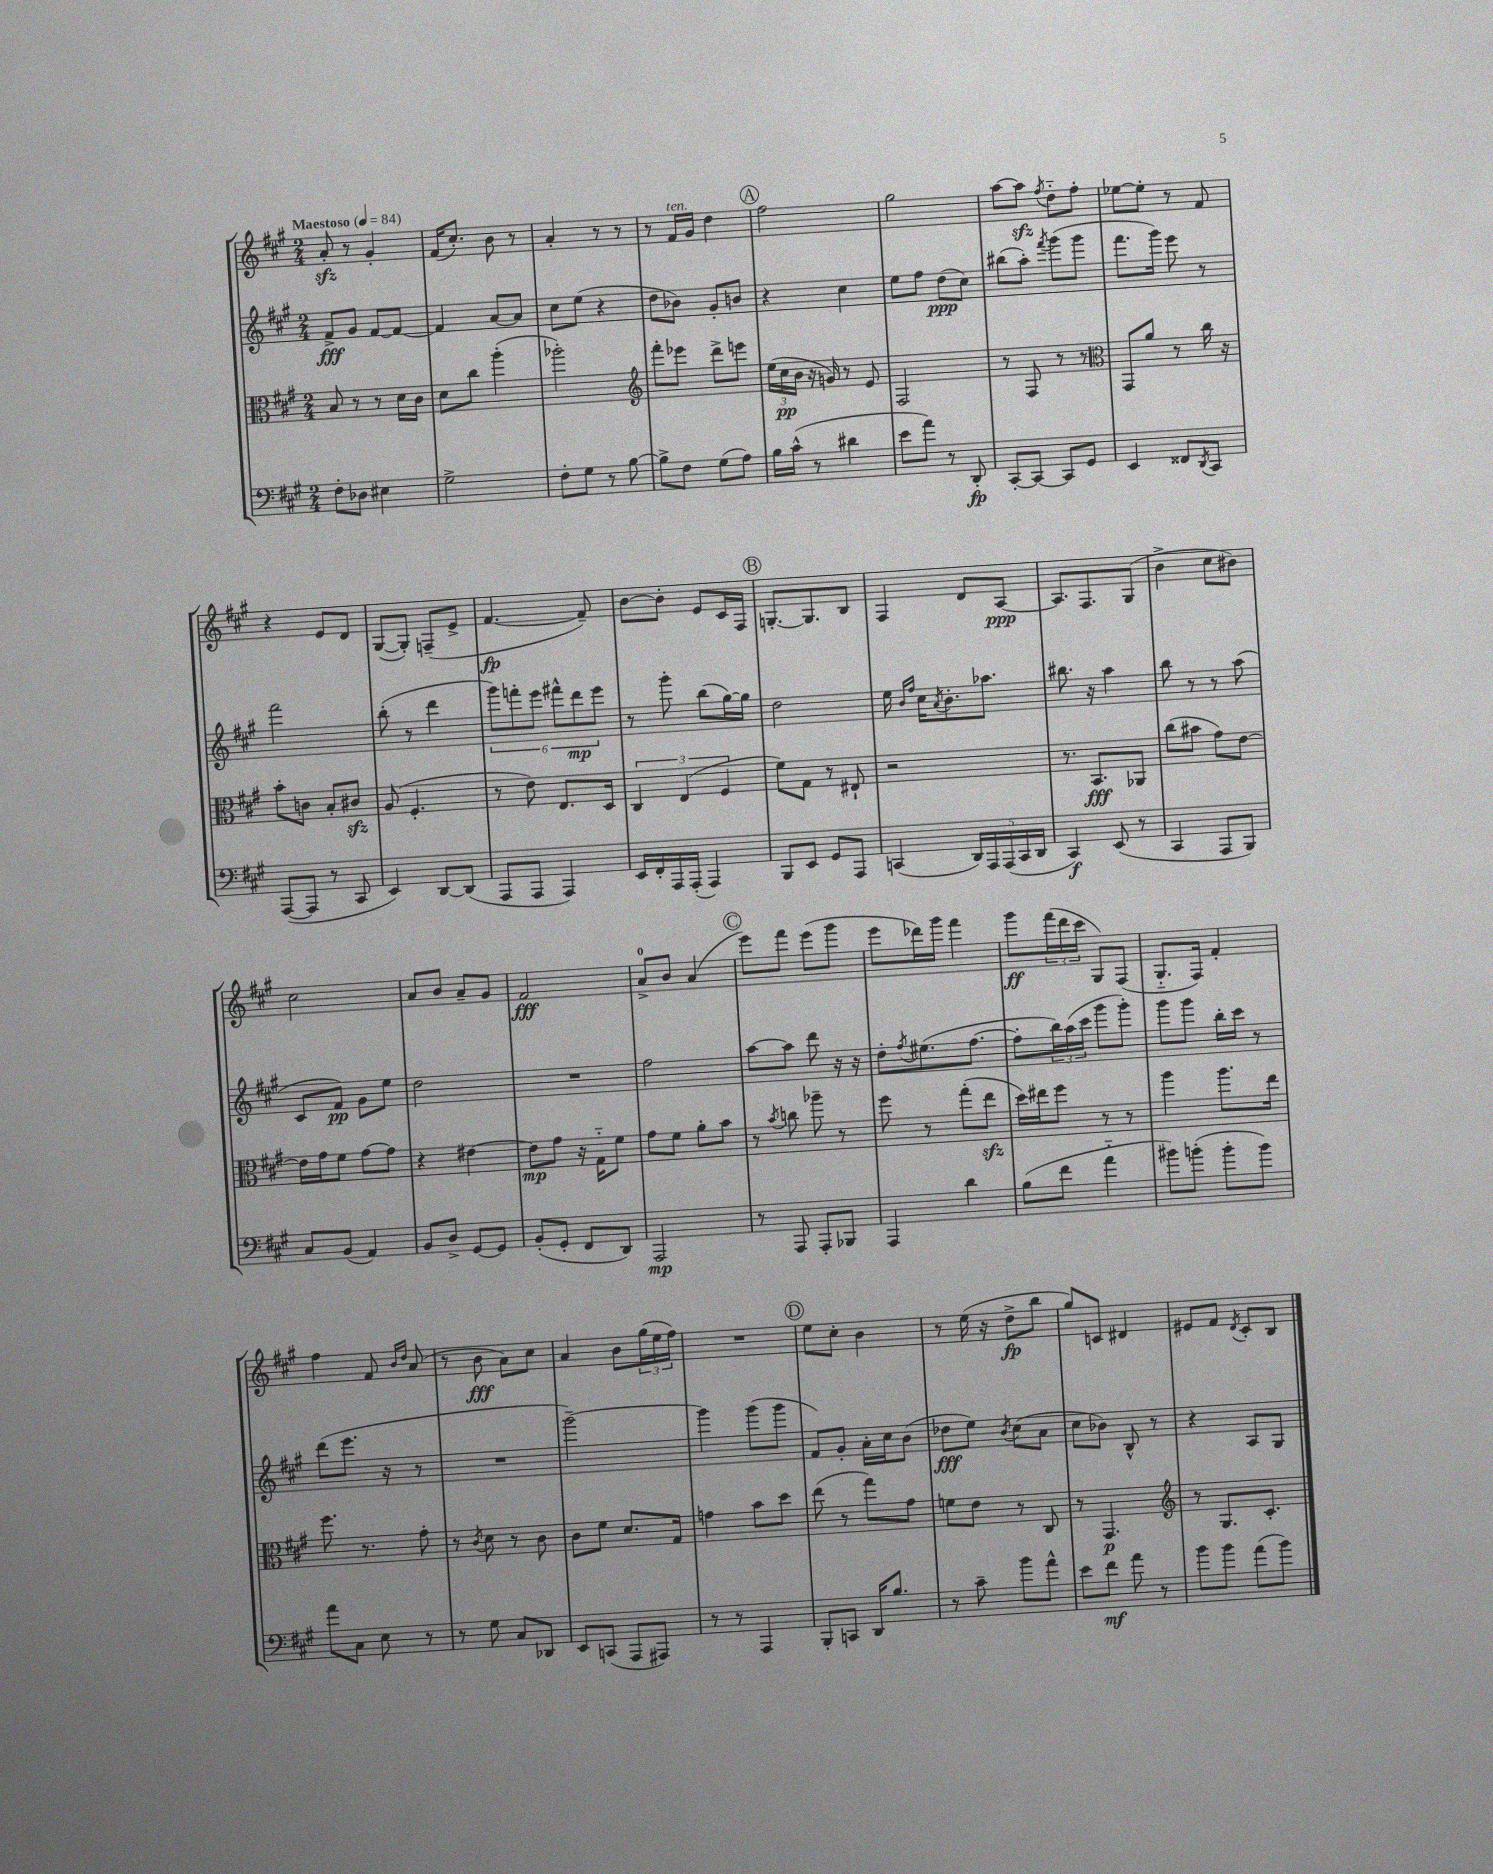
<<
\new StaffGroup <<
\new Staff = "s0" {
    \clef treble \key a \major \numericTimeSignature \time 2/4 \tempo "Maestoso" 4 = 84
    a'8-.\sfz r8 gis'4-. |
    fis'16( cis''8.-.) b'8 r8 |
    a'4-. r8 r8 |
    r8 fis'16^\markup { \italic "ten." } gis'16 d''4 |
    \mark \markup { \circle "A" } fis''2 |
    gis''2 |
    a''8~ a''8\sfz \acciaccatura { fis''8 } d''8-_ fis''8-. |
    ees''8~ ees''8-. r8 fis'8 |
    r4 e'8 d'8 |
    gis8~( gis8-.) f8--( e'8-> |
    fis'4.~\fp fis'8--) |
    b'8~ b'8-. e'8 cis'16 fis16 |
    \mark \markup { \circle "B" } g8.~-. g8. b8 |
    fis4 d'8 a8~\ppp |
    a8. fis8. gis8( |
    b'4-> cis''8 bis'8) |
    cis''2 |
    a'8 b'8 a'8-- gis'8 |
    fis'2\fff |
    a'8-0-> b'8 a'4( |
    \mark \markup { \circle "C" } e'''8) fis'''8 e'''8( gis'''8 |
    e'''8 des'''16) gis'''16 fis'''4 |
    gis'''8\ff \tuplet 3/2 { fis'''16( d'''16 cis'''16 } gis8) fis8( |
    gis8.-_ fis16) fis'4-. |
    fis''4 fis'8 \grace { b'16 d''16 } a'8( |
    r8 b'8\fff a'8) cis''8 |
    a'4 b'8 \tuplet 3/2 { gis''16( e''16 fis''16) } |
    R2 |
    \mark \markup { \circle "D" } e''8 cis''8-. b'4 |
    r8 e''16( r16 d''8->\fp b''8 |
    gis''8) c'8 dis'4 |
    eis'8 fis'8 \acciaccatura { d'8 } cis'8-. b8 \bar "|." |
}
\new Staff = "s1" {
    \clef treble \key a \major \numericTimeSignature \time 2/4
    fis'8->\fff gis'8 fis'8~ fis'8~ |
    fis'4 a'8~ a'8 |
    cis''8 e''8( r4 |
    d''8 bes'8) gis'8-. b'8 |
    \mark \markup { \circle "A" } r4 cis''4 |
    e''8 fis''8 d''8\ppp( cis''8) |
    bis''8( a''8-.) \acciaccatura { fis'''8 } gis'''8( gis'''8 |
    fis'''8. gis'''16) e'''8 r8 |
    fis'''2 |
    b''8-.( r8 d'''4 |
    \tuplet 6/4 { gis'''8) f'''8-. e'''8 fis'''8-^ d'''8\mp e'''8 } |
    r8 gis'''8-. b''8( gis''16~) gis''16 |
    \mark \markup { \circle "B" } d''2 |
    e''16 \grace { b'16 fis''16 } cis''16 \acciaccatura { a'8 } b'8.-. aes''8. |
    bis''8. r16 a''4 |
    b''8 r8 r8 a''8( |
    cis'8 fis'8\pp) gis'8 e''8 |
    d''2 |
    R2 |
    fis''2 |
    \mark \markup { \circle "C" } a''8~ a''8 d'''8 r16 r16 |
    d''8-. \acciaccatura { fis''8 } eis''8.( fis''8.~ |
    fis''8-. \tuplet 3/2 { b''16) a''16( cis'''16 } gis'''8 gis'''8-.) |
    gis'''8 gis'''8 b''16-. cis'''16 r8 |
    d'''8( e'''8. r16 r8 |
    R2 |
    gis'''2~--) |
    gis'''4 gis'''8( gis'''8 |
    \mark \markup { \circle "D" } fis'8) gis'8-. a'16-. cis''16 b'8( |
    des''8\fff e''8) \acciaccatura { b'8 } cis''8( a'8 |
    cis''8 bes'8) b8-^ r8 |
    r4 a8 gis8 \bar "|." |
}
\new Staff = "s2" {
    \clef alto \key a \major \numericTimeSignature \time 2/4
    b8 r8 r8 d'16 cis'16 |
    d'8 cis''8 a''4-.( |
    aes''2-.) |
    \clef treble fis'''8-. ees'''8 d'''8-> e'''8 |
    \mark \markup { \circle "A" } \tuplet 3/2 { e''16( cis''16\pp b'16 } r16 g'16) r8 e'8 |
    fis2 |
    r8 fis8 r8 r8 |
    \clef alto gis,8 a'8 r8 cis''16 r16 |
    b'8-. c'8 b8-. cis'8\sfz |
    a8( fis4.-. |
    r8 e'8) e8. d16 |
    \tuplet 3/2 { cis4 e4( fis4 } |
    \mark \markup { \circle "B" } fis'8) gis8 r8 eis8-! |
    r2 |
    r8. b,8.\fff aes,8 |
    cis''8( bis'8 gis'8) e'8~ |
    e'16 gis'16 fis'8 gis'8~ gis'8 |
    r4 eis'4~ |
    eis'8\mp gis'8 r16 gis16-_ fis'8 |
    gis'8 fis'8 a'8-. b'8 |
    \mark \markup { \circle "C" } r8 \acciaccatura { b'8 } c''8 aes''8-- r8 |
    fis''8 r8 gis''8-.( e''8\sfz |
    d''16) eis''16 fis''8 r8 r8 |
    a''4 a''8. e''16 |
    fis''8. r8. gis'8-. |
    r8 \acciaccatura { cis'8 } d'8 r8 cis'8 |
    cis'8 fis'8 d'8. gis16 |
    g'4 b'8 d''8 |
    \mark \markup { \circle "D" } e''8( r8 gis''8) gis'8 |
    f'8 e'8 r8 cis8 |
    r8 gis,4.\p |
    \clef treble r8 gis8. cis'8.-. \bar "|." |
}
\new Staff = "s3" {
    \clef bass \key a \major \numericTimeSignature \time 2/4
    fis8-. des8 eis4 |
    gis2-> |
    fis8-. gis8 r8 b8~ |
    b8-> fis8 gis8( a8) |
    \mark \markup { \circle "A" } b16 cis'16-^( r8 dis'4 |
    e'8 a'8) r8 d,8-.\fp |
    cis,8~-. cis,8~ cis,8 gis,8 |
    e,4 fisis,8 \acciaccatura { d,8 } cis,8 |
    a,,8~( a,,8 r8 cis,8 |
    e,4) d,8~ d,8( |
    a,,8 a,,8 a,,4) |
    e,16 fis,16-. a,,16 a,,16-.( a,,4) |
    \mark \markup { \circle "B" } b,,8 e,8 gis,8 a,,8 |
    c,4( \tuplet 5/4 { d,16) a,,16 a,,16( c,16 d,16 } |
    cis,4\f) e,8( r8 |
    cis,4 a,,8 b,,8) |
    cis8 b,8( a,4) |
    b,8 d8-> gis,8~ gis,8 |
    b,8-.( gis,8-. fis,8 d,8) |
    a,,2\mp |
    \mark \markup { \circle "C" } r8 a,,8 a,,8-. bes,,8 |
    a,,4 d'4 |
    b8( fis'8 a'4-_ |
    bis'8) b'8-.( b'8-. b'8) |
    a'8 cis8 e8 r8 |
    r8 gis8 cis8 des,8 |
    e,8 c,8( a,,8 ais,,8) |
    r8 r8 a,,4 |
    \mark \markup { \circle "D" } b,,8-. c,8 d,16 b8. |
    r8 cis'8-- b'8 a'8-^ |
    e'8 fis'8\mf a'8 r8 |
    b'8 b'8 a'8( b'8) \bar "|." |
}
>>
>>
\layout { \context { \Score \remove "Bar_number_engraver" } }
